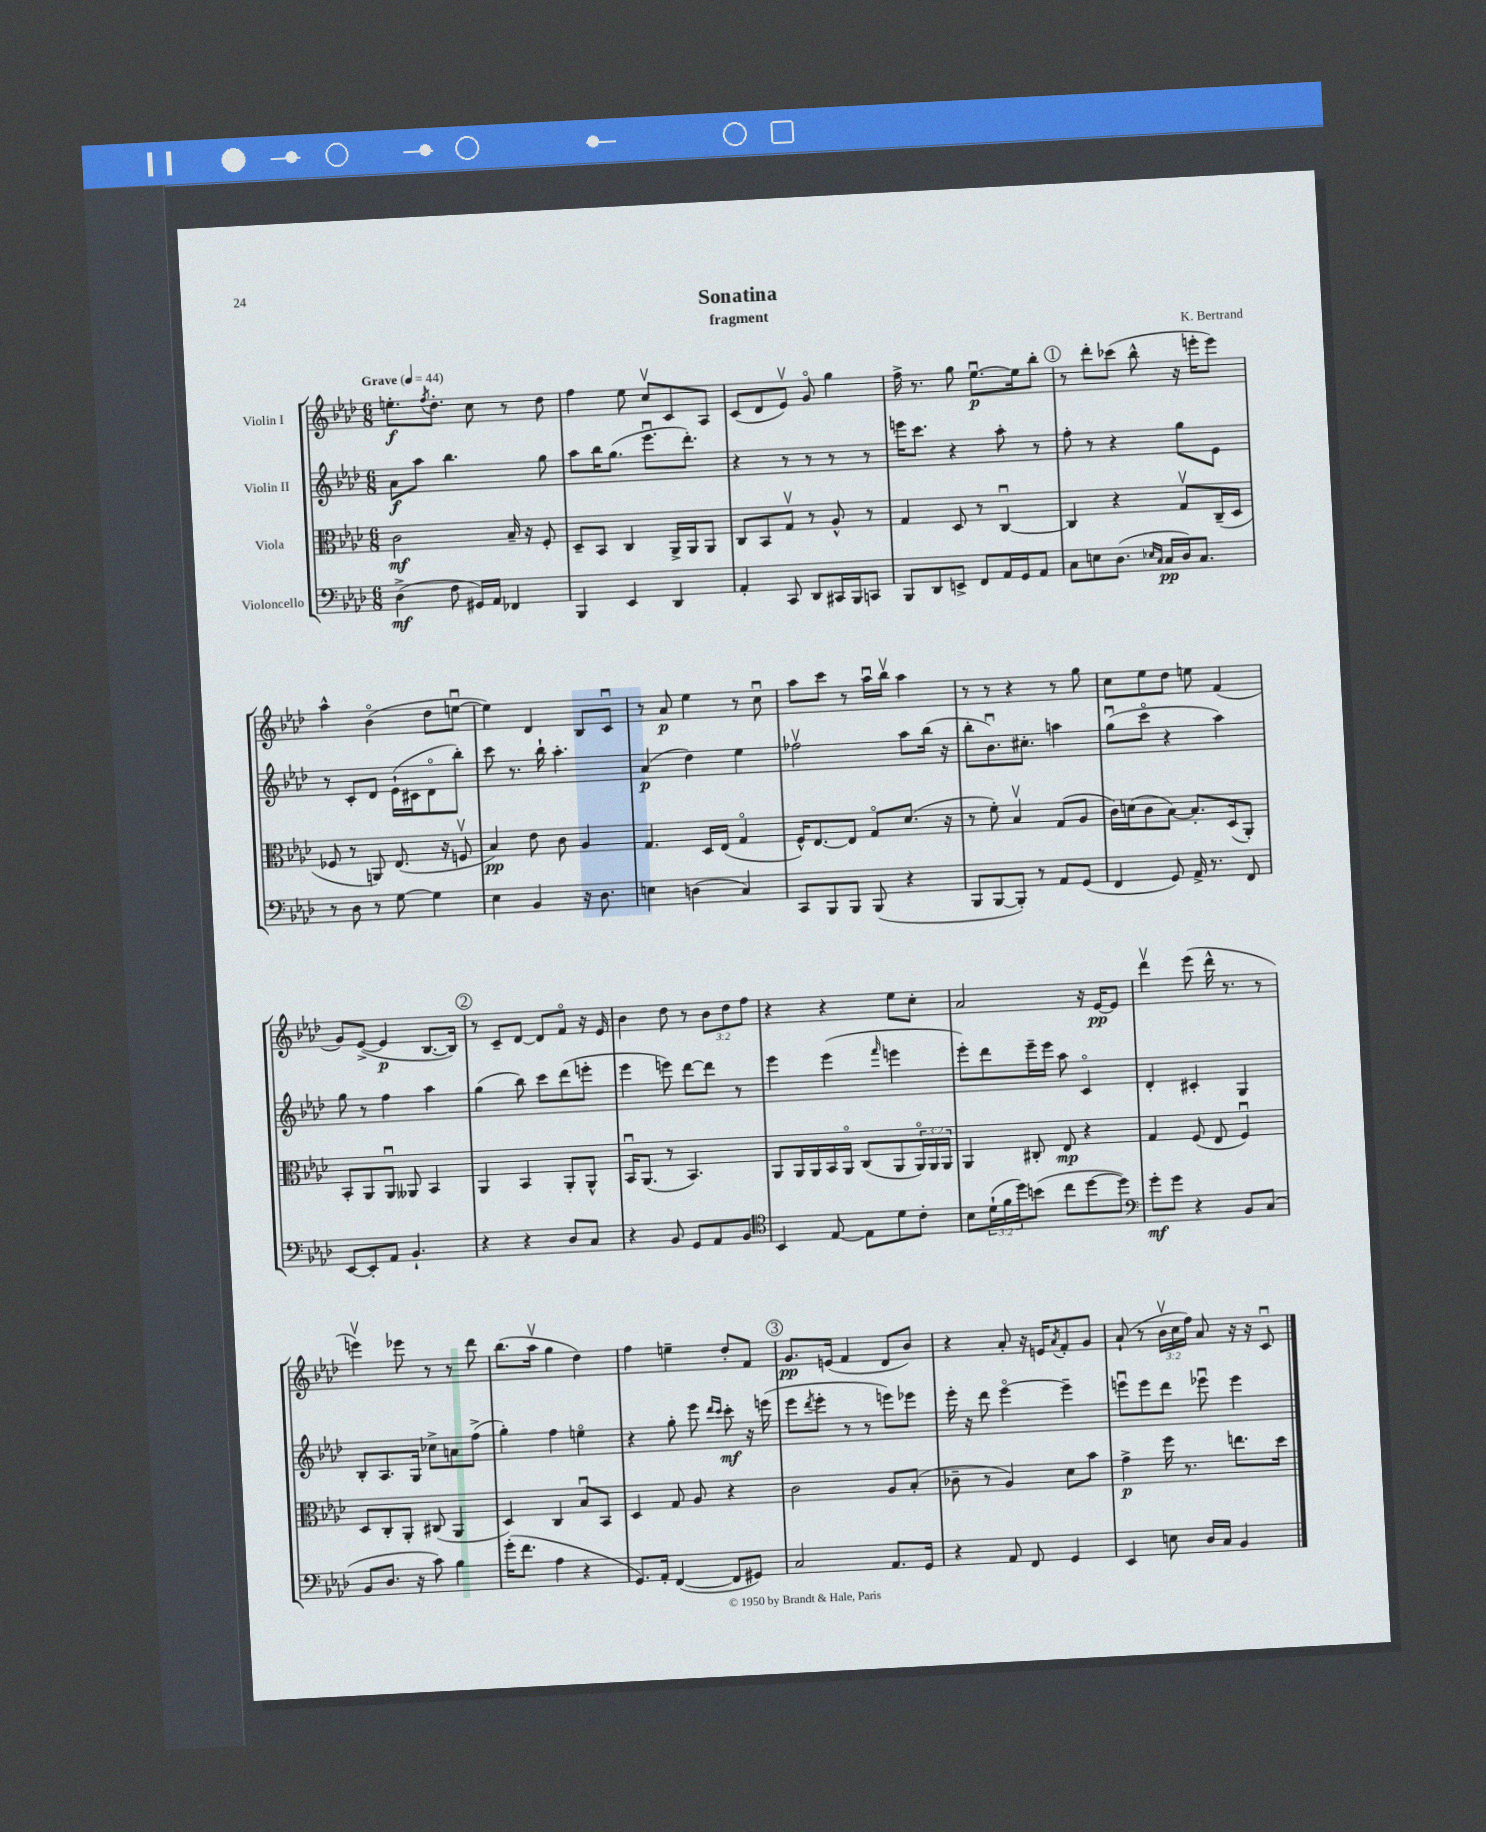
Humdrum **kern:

**kern	**kern	**kern	**kern
*staff4	*staff3	*staff2	*staff1
*clefF4	*clefC3	*clefG2	*clefG2
*k[b-e-a-d-]	*k[b-e-a-d-]	*k[b-e-a-d-]	*k[b-e-a-d-]
*M6/8	*M6/8	*M6/8	*M6/8
*MM44	*MM44	*MM44	*MM44
(4D-^	2c	8a-	8.ee'
.	.	8aa-	.
.	.	.	8qff
.	.	.	8.dd-'
8F	.	4.bb-	.
16GG#)	.	.	8cc
16AA-	.	.	.
4FF-	16B-~	.	8r
.	16r	.	.
.	8F'	8gg	8dd-
=	=	=	=
4BBB-	8D-~	8aa-	4ff
.	8BB-	16bb-	.
.	.	(8.gg	.
4EE-	4C	.	8ee-
.	.	8.eee-u	8ccv
4DD-	16AA-^	.	8c
.	16AA-	8.ddd-')	.
.	8AA-	.	8A-
=	=	=	=
4AA-'	8C	4r	(8c
.	8BB-	.	8d-
8CC	8Gv	8r	8e-v)
8DD-	8r	8r	8go
16CC#	8A-^^	8r	4gg
16BBB-	.	.	.
8CC	8r	8r	.
=	=	=	=
8BBB-	4G	16eee	16ff^
.	.	8.ccc	8.r
8DD-	.	.	.
8EE^	8D-	4r	8gg
8FF	8r	.	[8.ee-u
16AA-	[4Cu	8aa-'	.
16GG	.	.	16ee-]
8AA-	.	8r	8bb-'
=	=	=	=
8C	4C]	8ff'	8r
8E	.	8r	8ddd-'
(8.D-	4r	4r	(8ccc-
.	.	.	8bb-^^
16qqE-	.	.	.
16qqC	.	.	.
16C	.	.	.
16D-)	8Gv	8gg	16r
8.C	.	.	16eee'
.	(16C~	8e-	8eee)
.	16D-	.	.
=	=	=	=
8r	8F-	8r	4aa-^^
8D-	8r	8c'	.
8r	8AA)	8d-	(4b-o
[8G	(8.E-	(16e-`	.
.	.	16c#	.
4G]	.	8d-o	8dd-
.	16r	.	.
.	8Fv	8bb-')	[8eeu
=	=	=	=
4E-	4B-)	8ccc	4ee])
.	.	8.r	.
4BB-	8e-	.	4d-
.	.	16bb-`	.
.	8c	4.aa-'	.
16r	4A-	.	8B-
8.D-	.	.	.
.	.	.	8cu
=	=	=	=
4E	4.G	(4a-	8r
.	.	.	8a-
(4D	.	4dd-)	4ee-
.	16D-	.	.
.	(16E-	.	.
4C)	4Go	4ee-	8r
.	.	.	8ccu
=	=	=	=
8CC	16F^^)	2ff-v	8aa-
.	[8.E-	.	.
8BBB-	.	.	8ccc
8BBB-	8E-]	.	8r
(8BBB-	8Go	.	16aa-u
.	.	.	16bb-v
4r	(8.d-	8aa-	4aa-
.	.	(16bb-	.
.	16r	16r	.
=	=	=	=
8BBB-	8r	8bb-'	8r
[8BBB-	8f')	8.b-u)	8r
8BBB-'])	4B-v	.	4r
.	.	8.cc#'	.
8r	.	.	.
8AA-	(8G	4aa	8r
(8GG	8A-	.	8gg
=	=	=	=
4FF	16c)	(8ggu	8cc
.	(16d	.	.
.	8c	8ccco	8ee-
8GG)	[8B-)	4r	8dd-
16AA-^	8.B-']	.	8ee
8.r	.	.	.
.	.	4aa-)	(4f
.	(16D-	.	.
8FF	8AA-')	.	.
=	=	=	=
[8EE-	8BB-'	8gg	8g)
8EE-']	8AA-	8r	([8e-^
8AA-	8AA-u	4ff	4e-]
4.BB-`	8AA--	.	.
.	4BB-	4aa-	[8.B-
.	.	.	16B-])
=	=	=	=
4r	4AA-	(4gg	8r
.	.	.	8c~
4r	4BB-	8bb-)	[8d-
.	.	8ccc	8d-]
8D-	8AA-'	(8ddd-	8fo
8C	8AA-^^	8eee'	16r
.	.	.	16e-
=	=	=	=
4r	16BB-u	4eee-	4b-
.	(8.AA-	.	.
8BB-	8r	8eee)	8dd-
8GG	4.BB-)	[8ddd-	8r
8AA-	.	8ddd-]	12b-
.	.	.	12dd-
8BB-	.	8r	.
.	.	.	12ff
=	=	=	=
*clefC4	*	*	*
4BB-	8AA-	4eee-	4r
.	16AA-	.	.
.	16AA-	.	.
[8E-	16BB-	(4eee-	4r
.	16AA-o	.	.
8E-]	(8C	.	.
.	.	16qqfff	.
8d-	8AA-	4eee	8ee-
8c'	24AA-o)	.	8cc'
.	24AA-	.	.
.	24AA-	.	.
=	=	=	=
8B-	4AA-	8eee-')	2a-
(24d-`	.	8ddd-	.
24f	.	.	.
24dd-)	.	.	.
(8b	8C#'	16eee-~	.
.	.	16eee-	.
8cc	8E-	8aa-	.
[8dd-	4r	4co	16r
.	.	.	[16e-
8dd-])	.	.	8e-]
=	=	=	=
*clefF4	*	*	*
8g'	4G	4d-'	4ddd-v
8g	.	.	.
4r	(8F	4c#'	(8eee-
.	8E-	.	16ddd-^^
.	.	.	8.r
8BB-	4Fu)	4G	.
(8C	.	.	8r
=	=	=	=
8BB-	8D-	8B-'	4eeev)
8.D-	8C'	8.A-	.
.	8AA-'	.	8eee-
16r	.	16G	.
8c)	(8C#	8cc-^	8r
4B-	4AA-	8a	8r
.	.	(8ff^	8ddd-
=	=	=	=
(16g'	4D-)	4gg')	(8.bb-
8.f	.	.	.
.	.	.	16aa-v
4A-	4C	4ff	4gg
4r	8B-u	4eeo	4dd-)
.	8BB-	.	.
=	=	=	=
8.GG)	4D-	4r	4ff
16AA-'	.	.	.
([4FF	8G	8gg'	4ee~
.	8A-	8eee-	.
.	.	16qqddd-	.
.	.	16qqccc	.
8FF]	4r	8ccc'	8dd-'
8GG#)	.	16r	8f
.	.	(16eee	.
=	=	=	=
2C	2c	8eee-	8.g
.	.	8qddd-	.
.	.	8eee-'	.
.	.	.	(16e
.	.	8r	4f
.	.	8r	.
8.AA-	8A-	8eee)	8d-
.	(8B-'	8eee-	8b-)
16GG	.	.	.
=	=	=	=
4r	8c-~	16eee-'	4r
.	.	16r	.
.	8r	8ddd-	.
8AA-	4A-)	[4eee-o	8a-'
8FF	.	.	16r
.	.	.	16e
.	.	.	8qa-
4GG	8d-	4eee-~]	8f'
.	8b-	.	8g
=	=	=	=
4EE-	4g^	8eeeu	(8a-`
.	.	8eee	8r
8E	16ff	8ddd-	24b-v
.	.	.	24cc
.	8.r	.	.
.	.	.	24ff)
16D-	.	8eee-u	8a-
16C	.	.	.
4BB-	8.ee	4eee-	16r
.	.	.	16r
.	.	.	8cu
.	16dd-	.	.
==	==	==	==
*-	*-	*-	*-
